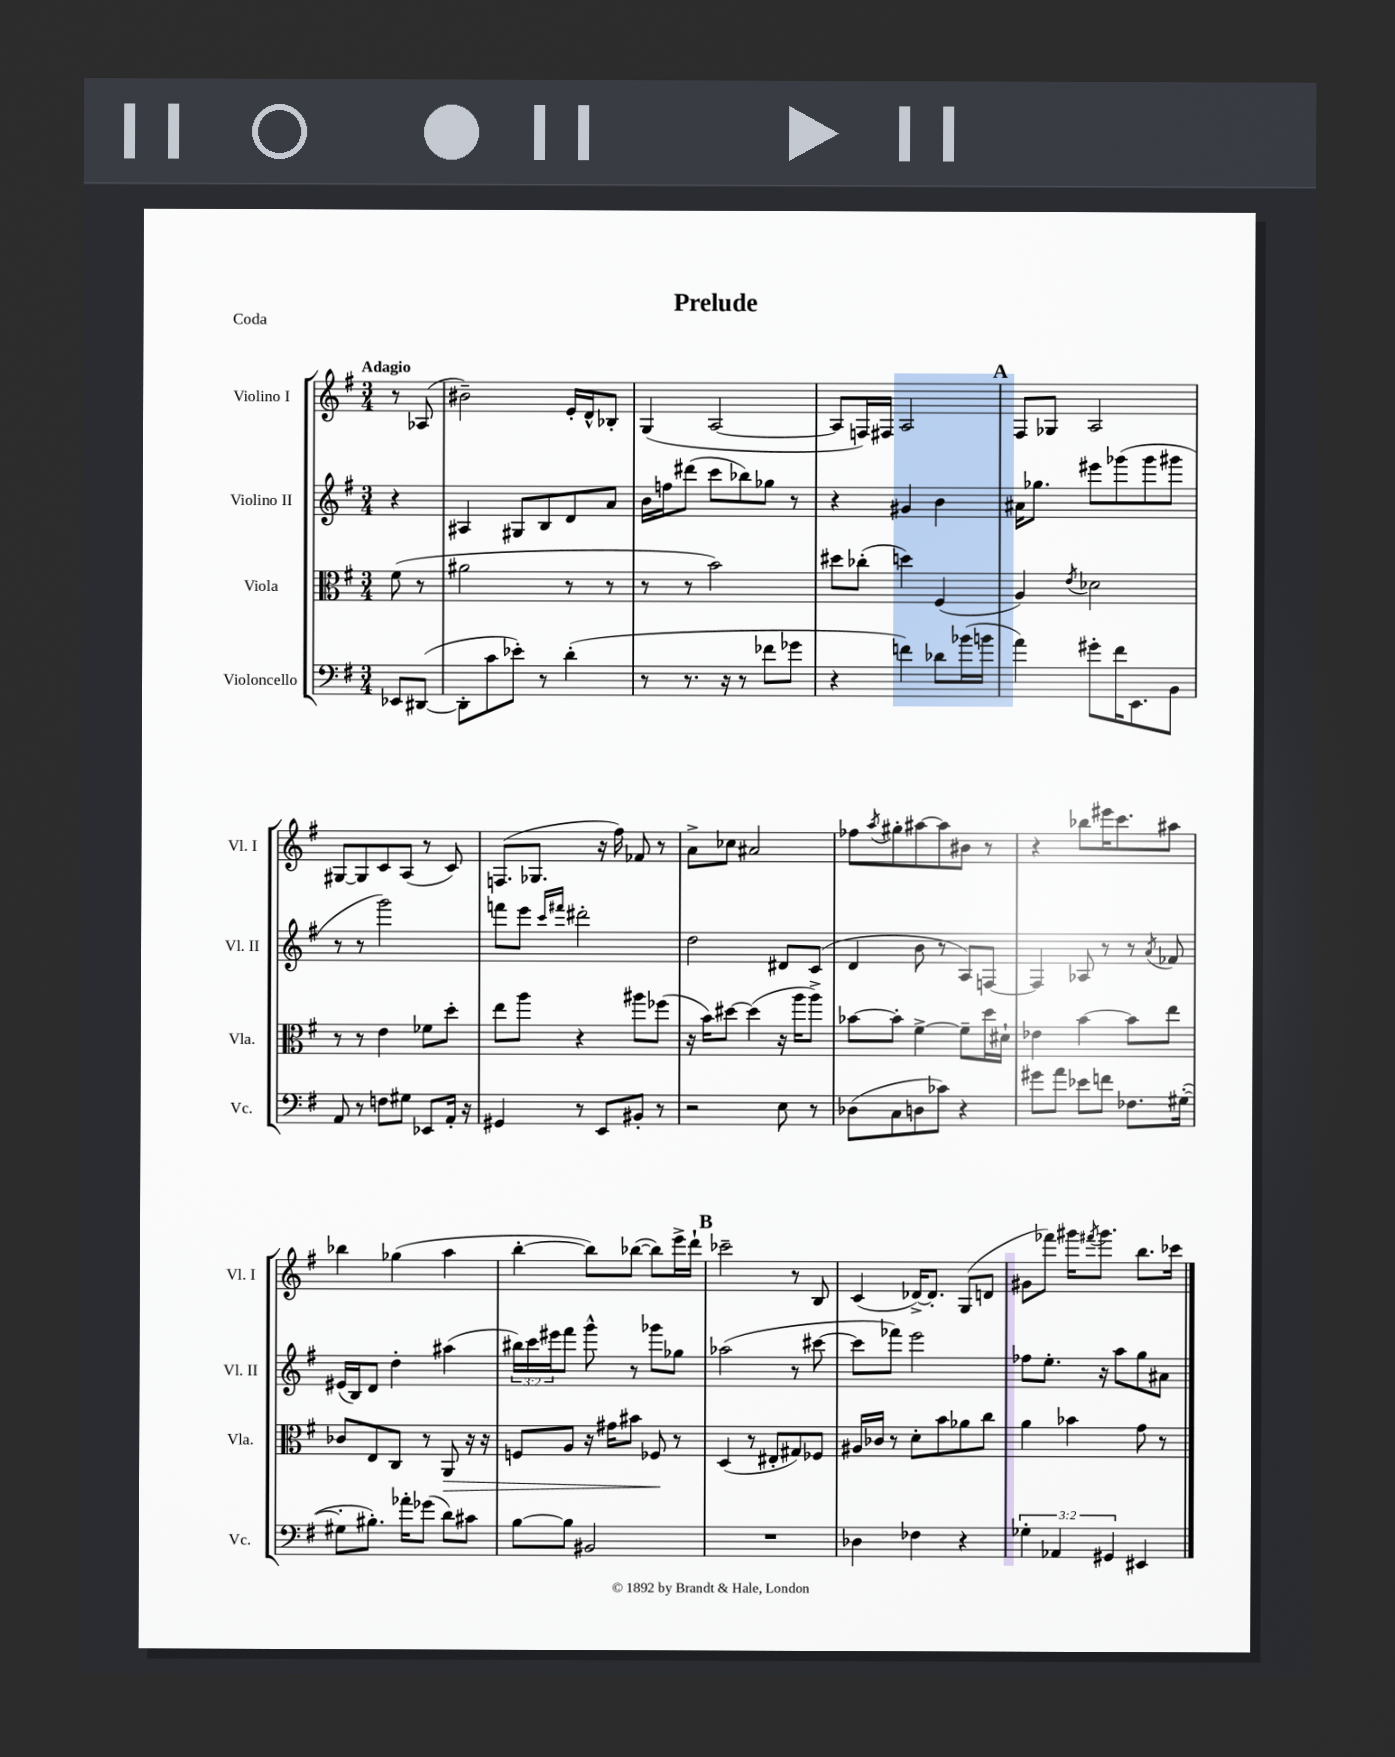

**kern	**kern	**kern	**kern
*staff4	*staff3	*staff2	*staff1
*clefF4	*clefC3	*clefG2	*clefG2
*k[f#]	*k[f#]	*k[f#]	*k[f#]
*M3/4	*M3/4	*M3/4	*M3/4
8EE-/L	(8f#\	4r	8r
([8DD#/J	8r	.	(8A-/
=	=	=	=
8DD#'\]L	2a#\	4A#/	2b#~\)
8c\	.	.	.
8e-'\J)	.	8G#/L	.
8r	.	8B/	.
(4d'\	8r	8d/	16e'/LL
.	.	.	16d^^/J
.	8r	8a/J	8B-'/J
=	=	=	=
8r	8r	16b\LL	(4G/
.	.	16ff\J	.
8.r	8r	(8ddd#\J	.
.	2b\)	8ccc\L	[2A/
16r	.	.	.
8r	.	8bb-\)	.
8f-\L	.	8gg-\J	.
8g-\J	.	8r	.
=	=	=	=
4r	8dd#\L	4r	8A/]L
.	(8cc-'\J	.	16F/L)
.	.	.	16F#/JJ
4f\)	4dd\)	4g#/	2A/
8d-\L	(4F#/	4b\	.
(16b-\L	.	.	.
16b\JJ	.	.	.
=	=	=	=
4a\)	4A/)	16a#\LK	8F#/L
.	.	8.gg-\J	.
.	.	.	8G-/J
.	8qe/	.	.
8g#'\L	2d-\	8eee#\L	2A/
16f#\K	.	(8ggg-\	.
8.EE\	.	.	.
.	.	8ggg-\	.
8BB\J	.	8ggg#\J	.
=	=	=	=
8AA/	8r	8r	[8G#/L
8r	8r	8r	8G#/]
8F\L	4e\	2ggg\)	8c/
8G#\J	.	.	(8A/J
8EE-/L	8f-\L	.	8r
16AA'/Jk	8dd'\J	.	8c/)
16r	.	.	.
=	=	=	=
4GG#/	8ee\L	8fff\L	(8.F/L
.	8aa\J	8eee\J	.
.	.	.	8.G-/J
.	.	16qqccc/LL	.
.	.	16qqfff#/JJ	.
8r	4r	2ddd#'\	.
8EE/L	.	.	16r
.	.	.	16ff#\)
8BB#'/J	8aa#\L	.	8f-/
8r	(8ff-\J	.	8r
=	=	=	=
2r	16r	2dd\	8a^\L
.	16b\LK)	.	.
.	[8dd#\J	.	8cc-\J
.	(4dd#\]	.	2a#/
8E\	16r	8d#/L	.
.	16aa\LK	.	.
8r	8aa^\J)	(8c/J	.
=	=	=	=
(8D-\L	[8b-\L	4d/	8ff-\L
.	.	.	8qaa/
8C\	8b-'\]J	.	8gg#'\
8D\	[4f#^\	8b\	[8aa#\
8c-\J)	.	8r	8aa#\]
4r	8f#~\]L	8A/L)	8b#\J
.	16dd\L	[8F/J	8r
.	16d#`\JJ	.	.
=	=	=	=
8g#\L	4e-\	4F/]	4r
8a\J	.	.	.
8e-\L	[4b\	8A-/	8bb-\L
8f\J	.	8r	16eee#\K
.	.	.	8.ccc\
8.F-\L	8b\]L	8r	.
.	.	8qa/	.
.	8ee\J	8f-/	8aa#\J
([16G#'\Jk	.	.	.
=	=	=	=
8G#'\]L	8c-/L	(16e#/LL	4bb-\
.	.	16B/J)	.
8.B#'\J)	8E/	8d/J	.
.	8C/J	4dd'\	(4gg-\
16a-'\LK	.	.	.
(8g-\J	8r	.	.
8d\L)	8AA/	(4aa#\	4aa\
8c#\J	16r	.	.
.	16r	.	.
=	=	=	=
[8B\L	8F/L	24bb#\LL)	[4bb'\
.	.	24ccc\	.
.	.	24eee#\J	.
8B\]J	8A/J	8fff#\J	.
2BB#/	16r	8ggg^^\	8bb\]L)
.	16g#\LK	.	.
.	8b#\J	8r	([8bb-\J
.	8F-/	8ggg-\L	8bb-\]L)
.	8r	8gg-\J	16eee^\L
.	.	.	16ddd`\JJ
=	=	=	=
2.r	(4D/	(2aa-\	2ccc-~\
.	8r	.	.
.	8E#'/L	.	.
.	8G#/)	8r	8r
.	8F-/J	[8ccc#\	8B/
=	=	=	=
4D-\	16A#/LL	8ccc#\]L	(4c/
.	16c-/JJ	.	.
.	8r	8fff-\J)	.
4F-\	8d'\L	2eee\	[16d-^/LK)
.	.	.	8.d-'/]J
.	8b\	.	.
4r	8a-\	.	(8G/L
.	8cc\J	.	8d/J
=	=	=	=
6G-'\	4a\	8ff-\L	8g#\L
.	.	8.ee'\J	8fff-\J)
6AA-/	.	.	.
.	4b-\	.	16ggg#\LK
.	.	.	8qfff#/
.	.	16r	8.ggg#\J
6GG#/	.	.	.
.	.	8aa\L	.
4EE#/	8g\	8gg\	8.bb\L
.	8r	8a#\J	.
.	.	.	16ccc-\Jk
==	==	==	==
*-	*-	*-	*-
